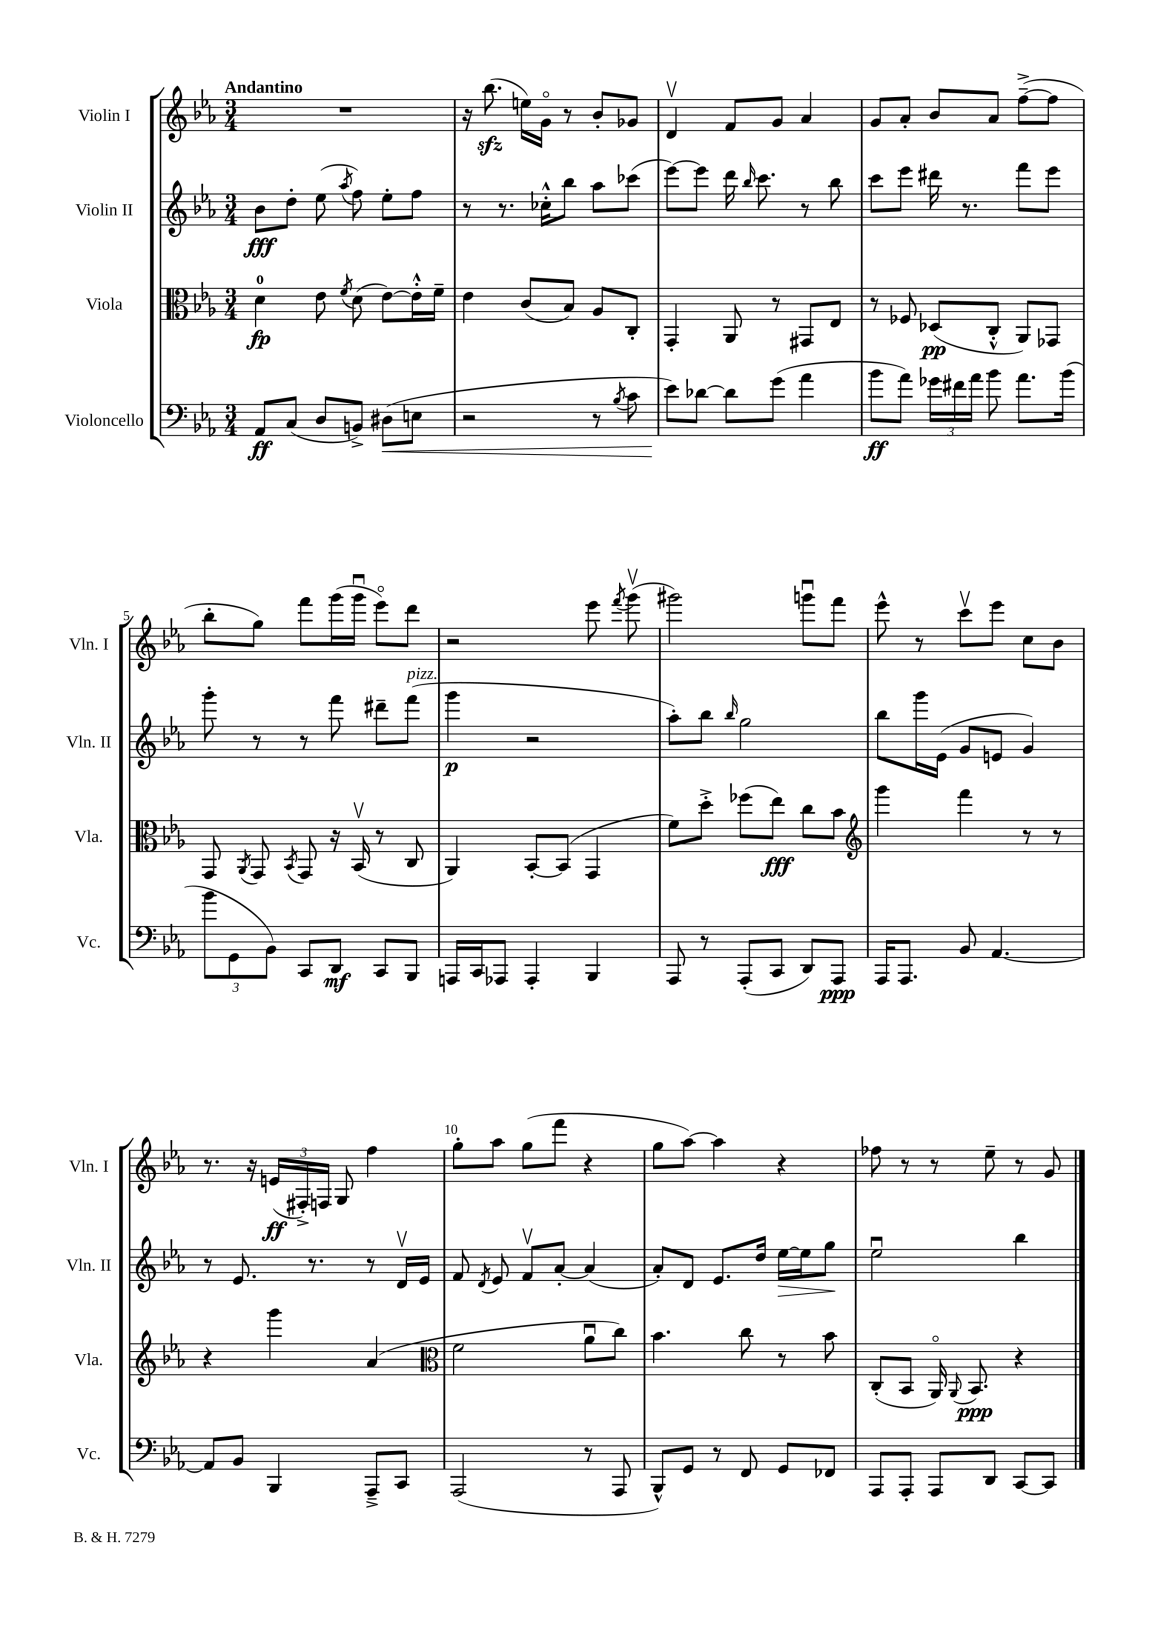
<<
\new StaffGroup <<
\new Staff = "s0" \with { instrumentName = "Violin I" shortInstrumentName = "Vln. I" } {
    \clef treble \key ees \major \numericTimeSignature \time 3/4 \tempo "Andantino"
    \autoBeamOff R2. |
    r16 bes''8.\sfz( e''16[) g'16]\flageolet r8 bes'8[-. ges'8] |
    d'4\upbow f'8[ g'8] aes'4 |
    g'8[ aes'8]-. bes'8[ aes'8] f''8[~--->( f''8] |
    bes''8[-. g''8]) f'''8[ g'''16( g'''16]\downbow ees'''8[\flageolet) d'''8] |
    r2 ees'''8 \acciaccatura { f'''8 } g'''8\upbow( |
    gis'''2) g'''8[\downbow f'''8] |
    ees'''8-^ r8 c'''8[\upbow ees'''8] c''8[ bes'8] |
    r8. r16 \tuplet 3/2 { e'16[\ff( fis16-.->) f16] } g8 f''4 |
    g''8[-. aes''8] g''8[( f'''8] r4 |
    g''8[ aes''8]~) aes''4 r4 |
    fes''8 r8 r8 ees''8-- r8 g'8 \bar "|." |
}
\new Staff = "s1" \with { instrumentName = "Violin II" shortInstrumentName = "Vln. II" } {
    \clef treble \key ees \major \numericTimeSignature \time 3/4
    \autoBeamOff bes'8[\fff d''8]-. ees''8( \acciaccatura { aes''8 } f''8) ees''8[-. f''8] |
    r8 r8. ces''16[-.-^ bes''8] aes''8[ ces'''8]( |
    ees'''8[~) ees'''8] d'''16 \grace { bes''16 } c'''8. r8 bes''8 |
    c'''8[ ees'''8] dis'''16 r8. f'''8[ ees'''8] |
    g'''8-. r8 r8 f'''8 dis'''8[-- f'''8]^\markup { \italic "pizz." }( |
    g'''4\p r2 |
    aes''8[-.) bes''8] \grace { bes''16 } g''2 |
    bes''8[ g'''16 ees'16]( g'8[ e'8] g'4) |
    r8 ees'8. r8. r8 d'16[\upbow ees'16] |
    f'8 \acciaccatura { d'8 } ees'8 f'8[\upbow aes'8]~-. aes'4( |
    aes'8[-.) d'8] ees'8.[ d''16] ees''16[~\> ees''16 g''8]\! |
    ees''2\downbow bes''4 \bar "|." |
}
\new Staff = "s2" \with { instrumentName = "Viola" shortInstrumentName = "Vla." } {
    \clef alto \key ees \major \numericTimeSignature \time 3/4
    \autoBeamOff d'4-0\fp ees'8 \acciaccatura { f'8 } d'8( ees'8[~) ees'16-.-^ f'16]-- |
    ees'4 c'8[( bes8]) aes8[ c8]-. |
    g,4-. aes,8 r8 gis,8[ ees8] |
    r8 fes8 des8[\pp( c8]-.-^ aes,8[) ges,8] |
    g,8 \acciaccatura { aes,8 } g,8 \acciaccatura { bes,8 } g,8 r16 bes,16\upbow( r8 c8 |
    aes,4) bes,8[~-. bes,8]( g,4 |
    f'8[) d''8]-.-> fes''8[( ees''8]\fff) c''8[ bes'8] |
    \clef treble g'''4 f'''4 r8 r8 |
    r4 g'''4 aes'4( |
    \clef alto f'2 aes'8[\downbow c''8]) |
    bes'4. c''8 r8 bes'8 |
    c8[-.( bes,8] aes,16\flageolet) \appoggiatura { aes,8 } bes,8.\ppp r4 \bar "|." |
}
\new Staff = "s3" \with { instrumentName = "Violoncello" shortInstrumentName = "Vc." } {
    \clef bass \key ees \major \numericTimeSignature \time 3/4
    \autoBeamOff aes,8[\ff c8]( d8[ b,8]->) dis8[\<( e8] |
    r2 r8 \acciaccatura { bes8 } c'8 |
    ees'8[\!) des'8]~ des'8[ g'8]( aes'4 |
    bes'8[\ff aes'8]) \tuplet 3/2 { ges'16[ fis'16 aes'16] } bes'8 aes'8.[ bes'16]( |
    \tuplet 3/2 { bes'8[ g,8 bes,8]) } c,8[ d,8]\mf c,8[ bes,,8] |
    a,,16[ c,16 aes,,8] aes,,4-. bes,,4 |
    aes,,8 r8 aes,,8[-.( c,8] d,8[) aes,,8]\ppp |
    aes,,16[ aes,,8.] bes,8 aes,4.~ |
    aes,8[ bes,8] bes,,4 aes,,8[---> c,8] |
    aes,,2( r8 aes,,8 |
    bes,,8[-^) g,8] r8 f,8 g,8[ fes,8] |
    aes,,8[ aes,,8]-. aes,,8[ d,8] c,8[~ c,8] \bar "|." |
}
>>
>>
\layout { \context { \Score \override BarNumber.break-visibility = ##(#f #t #t) barNumberVisibility = #(every-nth-bar-number-visible 5) } }
